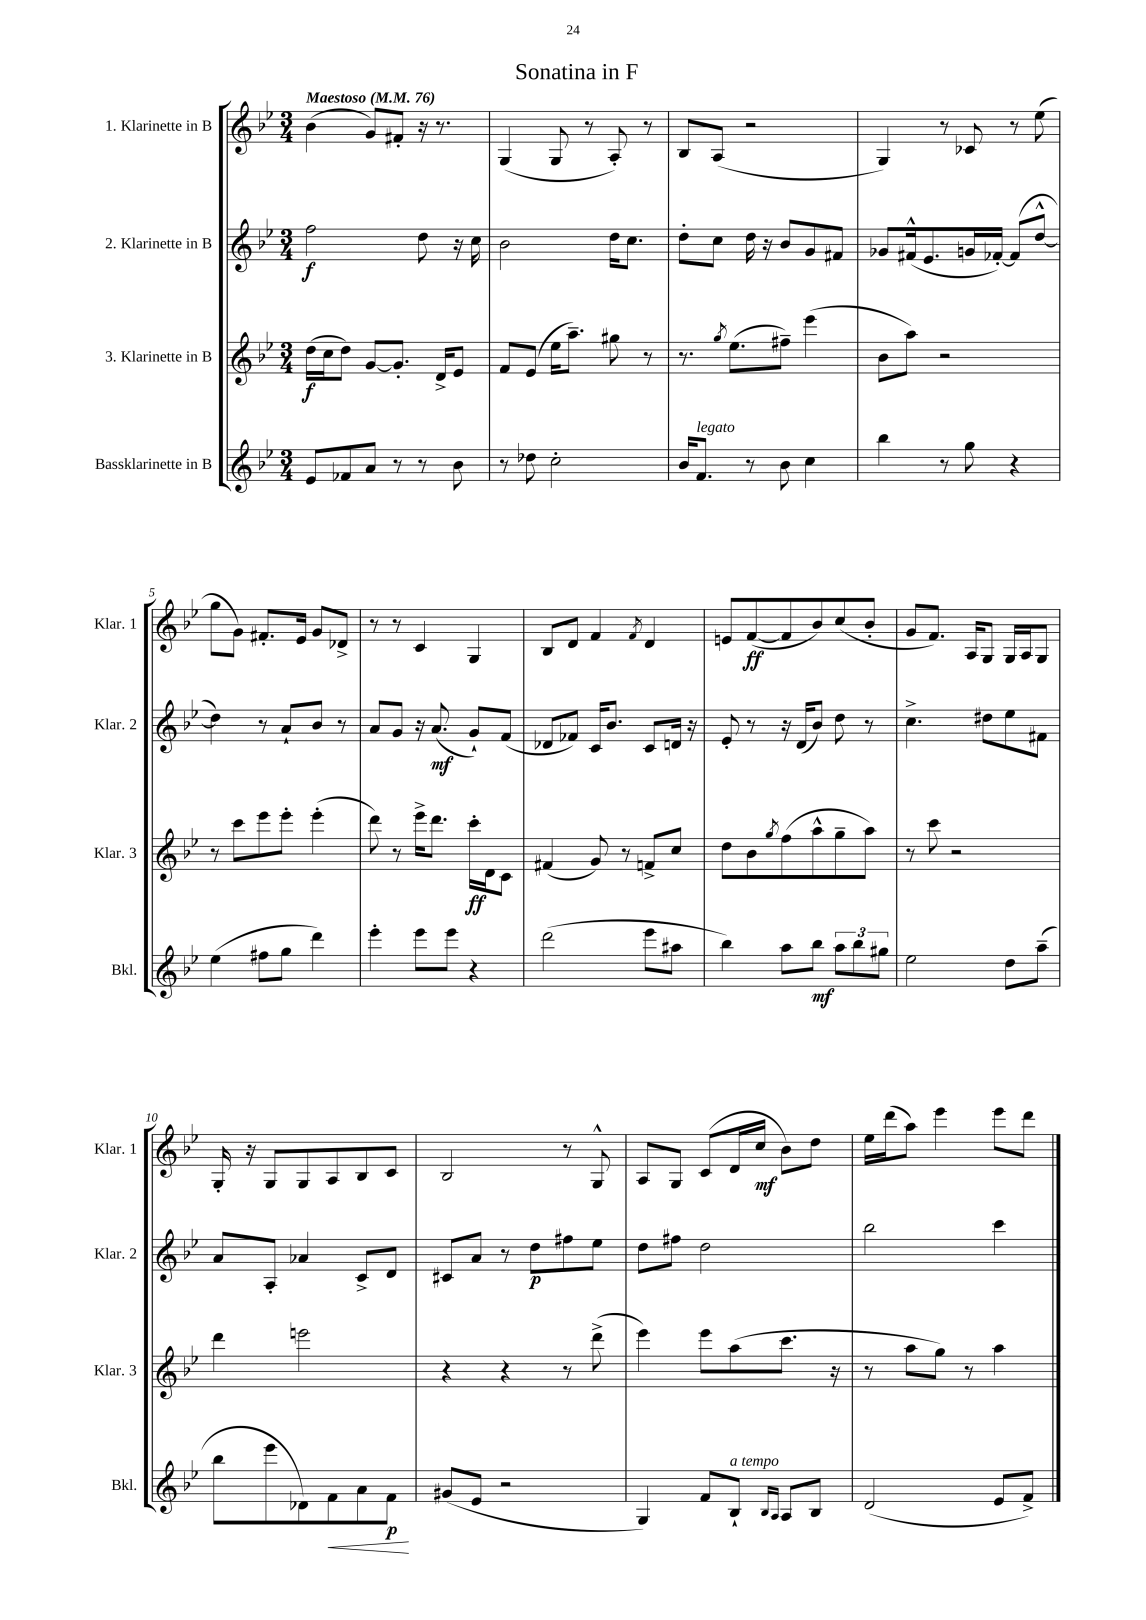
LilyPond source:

\header { title = "Sonatina in F" }
<<
\new StaffGroup <<
\new Staff = "s0" \with { instrumentName = "1. Klarinette in B" shortInstrumentName = "Klar. 1" } {
    \clef treble \key bes \major \numericTimeSignature \time 3/4 \tempo "Maestoso" 4 = 76
    bes'4( g'8) fis'8-. r16 r8. |
    g4( g8 r8 a8-.) r8 |
    bes8 a8( r2 |
    g4) r8 ces'8 r8 ees''8( |
    g''8 g'8) fis'8.-. ees'16 g'8 des'8-> |
    r8 r8 c'4 g4 |
    bes8 d'8 f'4 \acciaccatura { f'8 } d'4 |
    e'8 f'8~\ff( f'8 bes'8) c''8( bes'8-. |
    g'8 f'8.) a16 g8 g16 a16 g8 |
    g16-. r16 g8 g8 a8 bes8 c'8 |
    bes2 r8 g8-^ |
    a8 g8 c'8( d'16 c''16\mf bes'8) d''8 |
    ees''16 d'''16( a''8) ees'''4 ees'''8 d'''8 \bar "|." |
}
\new Staff = "s1" \with { instrumentName = "2. Klarinette in B" shortInstrumentName = "Klar. 2" } {
    \clef treble \key bes \major \numericTimeSignature \time 3/4
    f''2\f d''8 r16 c''16 |
    bes'2 d''16 c''8. |
    d''8-. c''8 d''16 r16 bes'8 g'8 fis'8 |
    ges'8 fis'16-^( ees'8. g'16 fes'16~-.) fes'8( d''8~-^ |
    d''4) r8 a'8-! bes'8 r8 |
    a'8 g'8 r16 a'8.\mf( g'8-!) f'8( |
    des'8 fes'8) c'16 bes'8. c'8 d'16 r16 |
    ees'8-. r8 r16 d'16( bes'8) d''8 r8 |
    c''4.-> dis''8 ees''8 fis'8 |
    a'8 a8-. aes'4 c'8-> d'8 |
    cis'8 a'8 r8 d''8\p fis''8 ees''8 |
    d''8 fis''8 d''2 |
    bes''2 c'''4 \bar "|." |
}
\new Staff = "s2" \with { instrumentName = "3. Klarinette in B" shortInstrumentName = "Klar. 3" } {
    \clef treble \key bes \major \numericTimeSignature \time 3/4
    d''16\f( c''16 d''8) g'8~ g'8.-. d'16-> ees'8 |
    f'8 ees'8( ees''16 a''8.--) gis''8 r8 |
    r8. \acciaccatura { g''8 } ees''8.( fis''8--) ees'''4( |
    bes'8 a''8) r2 |
    r8 c'''8 ees'''8 ees'''8-. ees'''4-.( |
    d'''8) r8 ees'''16-> d'''8. c'''16-.\ff d'16 c'8 |
    fis'4( g'8) r8 f'8-> c''8 |
    d''8 bes'8 \acciaccatura { g''8 } f''8( a''8-^ g''8-- a''8) |
    r8 c'''8 r2 |
    d'''4 e'''2 |
    r4 r4 r8 d'''8->( |
    ees'''4) ees'''8 a''8( c'''8. r16 |
    r8 a''8 g''8) r8 a''4 \bar "|." |
}
\new Staff = "s3" \with { instrumentName = "Bassklarinette in B" shortInstrumentName = "Bkl." } {
    \clef treble \key bes \major \numericTimeSignature \time 3/4
    ees'8 fes'8 a'8 r8 r8 bes'8 |
    r8 des''8 c''2-. |
    bes'16 f'8.^\markup { \italic "legato" } r8 bes'8 c''4 |
    bes''4 r8 g''8 r4 |
    ees''4( fis''8 g''8 d'''4) |
    ees'''4-. ees'''8 ees'''8 r4 |
    d'''2( ees'''8 ais''8 |
    bes''4) a''8 bes''8\mf \tuplet 3/2 { a''8 bes''8 gis''8 } |
    ees''2 d''8 a''8--( |
    bes''8 ees'''8 des'8) f'8\< a'8 f'8\p\! |
    gis'8( ees'8 r2 |
    g4) f'8 bes8-!^\markup { \italic "a tempo" } \grace { bes16 a16 } a8 bes8 |
    d'2( ees'8 f'8->) \bar "|." |
}
>>
>>
